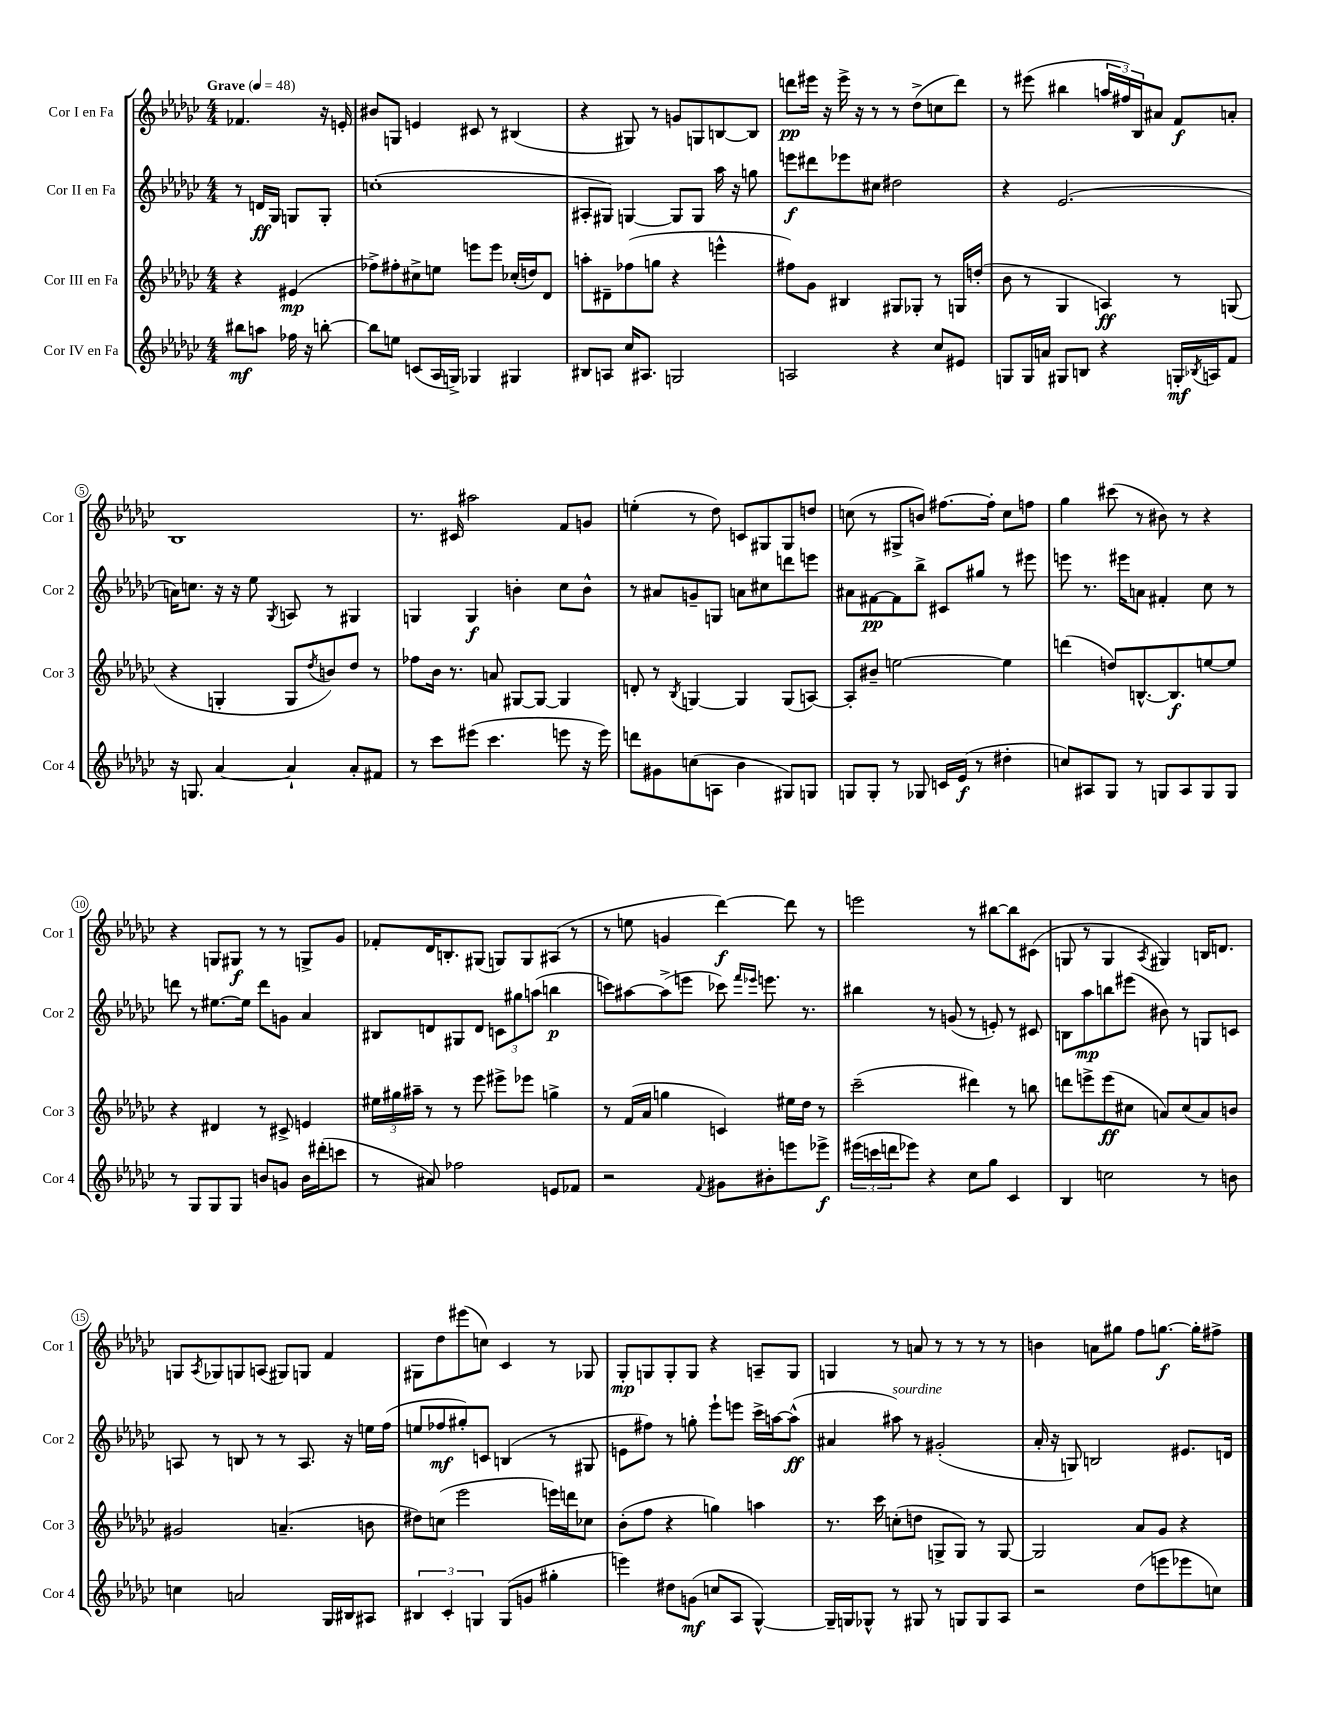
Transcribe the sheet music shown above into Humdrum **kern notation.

**kern	**kern	**kern	**kern
*staff4	*staff3	*staff2	*staff1
*clefG2	*clefG2	*clefG2	*clefG2
*k[b-e-a-d-g-c-]	*k[b-e-a-d-g-c-]	*k[b-e-a-d-g-c-]	*k[b-e-a-d-g-c-]
*M4/4	*M4/4	*M4/4	*M4/4
*MM48	*MM48	*MM48	*MM48
8bb#	4r	8r	4.f-
8aa	.	16d	.
.	.	16G-	.
16ff-	(4e#	8G	.
16r	.	.	.
[8bb'	.	8G'	16r
.	.	.	16e'
=	=	=	=
8bb]	8ff-^)	(1cc'	8b#
8ee	8ff#'	.	8G
(8c	8cc#^	.	4e
16A-	8ee	.	.
16G^)	.	.	.
4G-	8eee	.	8c#
.	8eee	.	8r
4G#	(16cc-'	.	(4B#
.	16dd)	.	.
.	8d-	.	.
=	=	=	=
8B#	8aa'	8A#'	4r
8A	8d#~	8G#)	.
16cc-	(8ff-	[4G	8G#)
8.A#	.	.	.
.	8gg	.	8r
2G	4r	8G]	8g
.	.	8G	8G
.	4eee^^	16aa-	[8B
.	.	16r	.
.	.	8gg	8B]
=	=	=	=
2A	8ff#)	8eee	8ddd
.	8g-	8ddd#	16eee#
.	.	.	16r
.	4B#	8eee-	16eee#^
.	.	.	16r
.	.	8cc#	8r
4r	8G#	2dd#	8r
.	8G-'	.	(8dd-^
8cc-	8r	.	8cc
8e#	16G	.	8ddd)
.	(16dd'	.	.
=	=	=	=
8G	8b-	4r	8r
16G	8r	.	(8eee#
16a	.	.	.
8G#	4G-	(2.e-	4bb#
8B	.	.	.
4r	4A)	.	24aa
.	.	.	24ff#)
.	.	.	24B-
.	.	.	8a#
16G'	8r	.	8f
8qB-	.	.	.
16A	.	.	.
8f	(8G	.	8a'
=	=	=	=
16r	4r	16a)	1B-
8.G	.	8.cc	.
[4a-	4G'	16r	.
.	.	16r	.
.	.	8ee-	.
.	.	8qG-	.
4a-`]	8G	8A	.
.	8qdd-	.	.
.	8b)	8r	.
8a-'	8dd-	4G#	.
8f#	8r	.	.
=	=	=	=
8r	8ff-	4G	8.r
8ccc-	16b-	.	.
.	8.r	.	16c#
(8eee#	.	4G	2aa#
4.ccc-	8a	.	.
.	[8G#	4b'	.
.	8G#_	.	.
8eee	4G#]	8cc-	8f
16r	.	8b^^	8g
16eee)	.	.	.
=	=	=	=
8ddd	8d'	8r	(4ee'
8g#	8r	8a#	.
.	8qB-	.	.
(8cc	[4G	8g~	8r
8A	.	8G	8dd-)
4b-	4G]	8a	8c
.	.	8cc#	8G#
8G#)	(8G	8ddd	8G#
8G	[8A)	8eee	8dd
=	=	=	=
8G	8A']	8a#	(8cc
8G'	8b#~	[8f#	8r
8r	[2ee	8f#]	8G#^
8G-	.	8bb-^	8b)
16c	.	8c#	[8.ff#
(16e-	.	.	.
8r	.	8gg#	.
.	.	.	16ff#']
4dd#'	4ee]	8r	8cc
.	.	8eee#	8ff
=	=	=	=
8cc)	(4ddd	8eee	4gg-
8A#	.	8.r	.
8G-	8dd)	.	(8ccc#
.	.	16eee#	.
8r	[8.B^^	8a	8r
8G	.	4f#'	8b#)
.	8.B]	.	.
8A#	.	.	8r
8G	[8ee	8cc-	4r
8G	8ee]	8r	.
=	=	=	=
8r	4r	8ddd	4r
8G-	.	8r	.
8G-	4d#	[8.ee#	8G
8G-	.	.	8G#
.	.	16ee#]	.
8b	8r	8ddd	8r
8g	8c#^	8g	8r
16b	4e	4a-	8G^
(16ddd#'	.	.	.
8ccc	.	.	8g-
=	=	=	=
8r	24ee#	8B#	8f-'
.	24gg#	.	.
.	24aa#~	.	.
8a#)	8r	8d	16d-
.	.	.	8.B'
2ff-	8r	8G#	.
.	8eee-	8d	(8G#
.	8eee#^	12c	8G)
.	.	12gg#	.
.	8eee-	.	8G
.	.	(12aa	.
8e	4gg^	4bb	(8A#
8f-	.	.	8r
=	=	=	=
2r	8r	8ccc)	8r
.	(16f	[8aa#	8ee
.	16a-	.	.
.	4gg	(8aa#^]	4g
.	.	8eee	.
8qqf	.	.	.
8g#	4c)	8ccc-)	[4ddd-)
.	.	16qqfff	.
.	.	16qqeee-	.
8b#'	.	8.eee	.
8eee	16ee#	.	8ddd-]
.	16dd-	8.r	.
8eee-^	8r	.	8r
=	=	=	=
(24eee#	(2ccc-~	4bb#	2eee
24ccc	.	.	.
24ddd	.	.	.
8eee-)	.	.	.
4r	.	8r	.
.	.	(8g	.
8cc-	4ddd#)	8r	8r
8gg-	.	8e')	[8bb#
4c-	8r	8r	8bb#]
.	8bb	8c#	(8c#
=	=	=	=
4B-	8ddd	8B	8G
.	8eee^	8aa-	8r
2cc	(8eee	8bb	4G
.	8cc#	(8eee#	.
.	.	.	8qA-
.	8a)	8b#)	4G#)
.	(8cc#	8r	.
8r	8a)	8G	16B
.	.	.	8.d
8b	8b	8c	.
=	=	=	=
4cc	2g#	8A	8G
.	.	.	8qA-
.	.	8r	8G-
2a	.	8B	8G
.	.	8r	(8A
.	(4.a~	8r	8G#)
.	.	8.A	8G
16G-	.	.	4f
16B#	.	16r	.
8A#	8b	16ee	.
.	.	(16ff	.
=	=	=	=
6B#	8dd#)	8ee	8G#
.	(8cc	8ff-	8dd-
6c-'	.	.	.
.	2eee-	8gg#')	(8eee#
6G	.	.	.
.	.	8c	8cc)
(8G	.	(4B	4c-
8g	.	.	.
4gg#'	16eee)	8r	8r
.	16ddd	.	.
.	8cc-	8G#	8G-
=	=	=	=
4eee)	(8b-'	8e	8G-'
.	8ff	8ff#)	8G
8dd#	4r	8r	8G'
(8g	.	8gg'	8G
8cc	4gg)	8eee-`	4r
8A-	.	8eee	.
[4G-^^)	4aa	16ccc-^	8A~
.	.	[16aa	.
.	.	(8aa^^]	8G
=	=	=	=
16G-~]	8.r	4a#	4G
16G	.	.	.
8G-^^	.	.	.
.	16ccc-	.	.
8r	(8cc'	8aa#)	8r
8G#	8dd	8r	8a
8r	8G^	(2g#'	8r
8G	8G)	.	8r
8G	8r	.	8r
8A-	[8G	.	8r
=	=	=	=
2r	2G]	16a-'	4b
.	.	16r	.
.	.	8G)	.
.	.	2B	8a
.	.	.	8gg#
(8dd-	8a-	.	8ff
8eee	8g-	.	[8.gg
8eee-	4r	8.e#	.
.	.	.	16gg']
8cc)	.	.	8ff#^
.	.	16d	.
==	==	==	==
*-	*-	*-	*-
